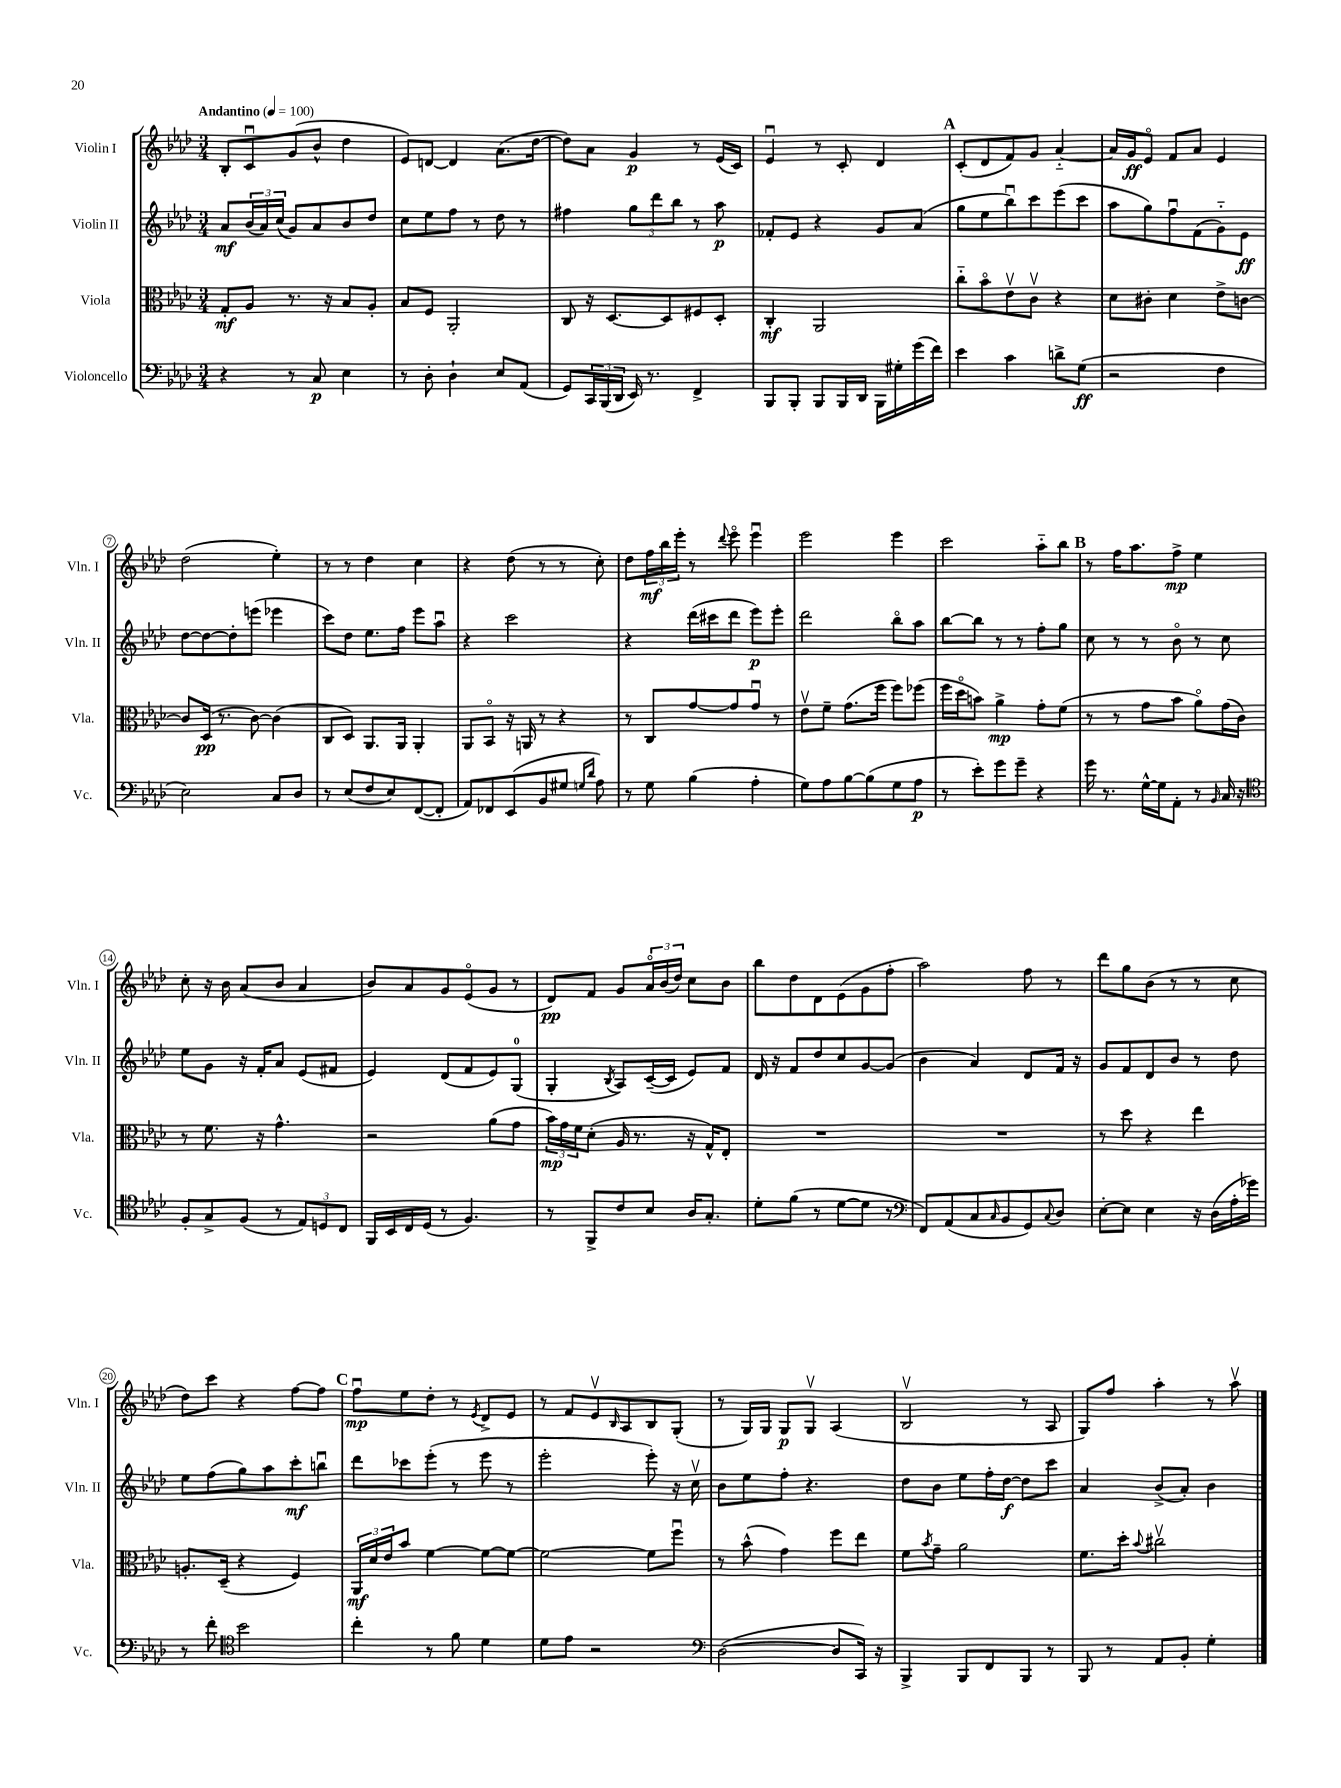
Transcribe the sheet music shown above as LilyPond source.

<<
\new StaffGroup <<
\new Staff = "s0" \with { instrumentName = "Violin I" shortInstrumentName = "Vln. I" } {
    \clef treble \key aes \major \numericTimeSignature \time 3/4 \tempo "Andantino" 4 = 100
    bes8-. c'8\downbow g'8( bes'8-^ des''4 |
    ees'8) d'8~ d'4 aes'8.( des''16~ |
    des''8) aes'8 g'4\p r8 ees'16( c'16) |
    ees'4\downbow r8 c'8-. des'4 |
    \mark \markup { \bold "A" } c'8-.( des'8 f'8) g'8 aes'4~-_ |
    aes'16 g'16\ff ees'8\flageolet f'8 aes'8 ees'4 |
    des''2( ees''4-.) |
    r8 r8 des''4 c''4 |
    r4 des''8( r8 r8 c''8-.) |
    des''8 \tuplet 3/2 { f''16\mf bes''16 ees'''16-. } r8 \appoggiatura { des'''8 } ees'''8\flageolet ees'''4\downbow |
    ees'''2 ees'''4 |
    c'''2 aes''8-_ bes''8 |
    \mark \markup { \bold "B" } r8 f''16 aes''8. f''8->\mp ees''4 |
    c''8-. r16 bes'16 aes'8( bes'8 aes'4 |
    bes'8) aes'8 g'8 ees'8\flageolet( g'8 r8 |
    des'8\pp) f'8 g'8 \tuplet 3/2 { aes'16\flageolet bes'16( des''16) } c''8 bes'8 |
    bes''8 des''8 des'8 ees'8( g'8 f''8-. |
    aes''2) f''8 r8 |
    des'''8 g''8 bes'8( r8 r8 c''8 |
    des''8) c'''8 r4 f''8~ f''8 |
    \mark \markup { \bold "C" } f''8\downbow\mp ees''8 des''8-. r8 \acciaccatura { ees'8 } des'8-> ees'8 |
    r8 f'8 ees'8\upbow \grace { bes16 } aes8 bes8 g8-.( |
    r8 g16) g16 g8\p g8\upbow aes4( |
    bes2\upbow r8 aes8 |
    g8) f''8 aes''4-. r8 aes''8\upbow \bar "|." |
}
\new Staff = "s1" \with { instrumentName = "Violin II" shortInstrumentName = "Vln. II" } {
    \clef treble \key aes \major \numericTimeSignature \time 3/4
    aes'8\mf \tuplet 3/2 { bes'16( aes'16) c''16( } g'8) aes'8 bes'8 des''8 |
    c''8 ees''8 f''8 r8 des''8 r8 |
    fis''4 \tuplet 3/2 { g''8 des'''8 bes''8 } r8 aes''8\p |
    fes'8-. ees'8 r4 g'8 aes'8( |
    \mark \markup { \bold "A" } g''8 ees''8 bes''8\downbow) c'''8 ees'''8( c'''8 |
    aes''8 g''8) f''8\downbow f'8( g'8-_) ees'8\ff |
    des''8~ des''8~ des''8-. e'''8( ees'''4 |
    c'''8) des''8 ees''8. f''16 ees'''8 aes''8\downbow |
    r4 c'''2 |
    r4 des'''16( cis'''16 des'''8 ees'''8\p) ees'''8-. |
    des'''2 bes''8\flageolet aes''8 |
    bes''8~ bes''8 r8 r8 f''8-. g''8 |
    \mark \markup { \bold "B" } c''8 r8 r8 bes'8\flageolet r8 c''8 |
    ees''8 g'8 r16 f'16-. aes'8 ees'8( fis'8 |
    ees'4) des'8( f'8 ees'8) g8-0( |
    g4-. \acciaccatura { bes8 } aes8) c'16~--( c'16 ees'8) f'8 |
    des'16 r16 f'8 des''8 c''8 g'8~ g'8( |
    bes'4 aes'4) des'8 f'16 r16 |
    g'8 f'8 des'8 bes'8 r8 des''8 |
    ees''8 f''8( g''8) aes''8 c'''8-.\mf b''8\downbow |
    \mark \markup { \bold "C" } des'''8 ces'''8 ees'''8-.( r8 ees'''8 r8 |
    ees'''2-. ees'''8-.) r16 c''16\upbow |
    bes'8 ees''8 f''8-. r4. |
    des''8 bes'8 ees''8 f''16-. des''16~\f des''8 c'''8 |
    aes'4 bes'8->( aes'8-.) bes'4 \bar "|." |
}
\new Staff = "s2" \with { instrumentName = "Viola" shortInstrumentName = "Vla." } {
    \clef alto \key aes \major \numericTimeSignature \time 3/4
    g8-.\mf aes8 r8. r16 bes8 aes8-. |
    bes8 f8 aes,2-. |
    c8 r16 des8.~ des8 fis8 des8-. |
    c4-.\mf aes,2 |
    \mark \markup { \bold "A" } c''8-_ bes'8\flageolet ees'8\upbow c'8\upbow r4 |
    des'8 cis'8-. des'4 ees'8-> c'8~ |
    c'8 des16\pp( r8. c'8~) c'4( |
    c8 des8) aes,8. aes,16 aes,4-. |
    aes,8 bes,8\flageolet r16 a,16 r8 r4 |
    r8 c8 g'8~ g'8 g'8\downbow r8 |
    ees'8\upbow f'8-- g'8.( f''16 f''8) fes''8( |
    f''16 des''16\flageolet b'8) aes'4->\mp g'8-. f'8( |
    \mark \markup { \bold "B" } r8 r8 g'8 bes'8 aes'8\flageolet) g'16( c'16) |
    r8 f'8. r16 g'4.-^ |
    r2 aes'8( g'8 |
    \tuplet 3/2 { bes'16\mp) g'16 f'16 } des'8-.( aes16 r8. r16 g16-^) ees8-. |
    R2. |
    R2. |
    r8 des''8 r4 ees''4 |
    a8.-. des16--( r4 f4) |
    \mark \markup { \bold "C" } \tuplet 3/2 { aes,16\mf des'16 ees'16 } bes'8 f'4~ f'8~ f'8~ |
    f'2~ f'8 f''8\downbow |
    r8 bes'8-^( g'4) f''8 ees''8 |
    f'8 \acciaccatura { bes'8 } g'8-- aes'2 |
    f'8. des''16-. \appoggiatura { bes'8 } cis''2\upbow \bar "|." |
}
\new Staff = "s3" \with { instrumentName = "Violoncello" shortInstrumentName = "Vc." } {
    \clef bass \key aes \major \numericTimeSignature \time 3/4
    r4 r8 c8\p ees4 |
    r8 des8-. des4-! ees8 aes,8( |
    g,8) \tuplet 3/2 { c,16 bes,,16( des,16 } ees,16) r8. f,4-> |
    bes,,8 bes,,8-. bes,,8 bes,,16 des,16 bes,,16 gis16-. g'16( f'16) |
    \mark \markup { \bold "A" } ees'4 c'4 d'8-> g8\ff( |
    r2 f4 |
    ees2) c8 des8 |
    r8 ees8( f8 ees8) f,8~( f,8-. |
    aes,8) fes,8 ees,8( bes,8 gis8 \grace { g16 des'16 } aes8) |
    r8 g8 bes4( aes4-. |
    g8) aes8 bes8~ bes8( g8 aes8\p |
    r8 ees'8-.) g'8 g'8-- r4 |
    \mark \markup { \bold "B" } g'16 r8. g16~-^ g16 aes,8-. r8 \grace { bes,16 } c16 r16 |
    \clef tenor f8-. g8-> f8( r8 \tuplet 3/2 { ees8) d8 c8 } |
    f,16 bes,16 c16 des16( r8 f4.) |
    r8 f,8-> c'8 bes8 aes16 g8.-. |
    des'8-. f'8( r8 des'8~ des'8 r8 |
    \clef bass f,8) aes,8( c8 \grace { c16 } bes,8 g,8) \appoggiatura { c8 } des8 |
    ees8~-. ees8 ees4 r16 des16( aes16-. ges'16) |
    r8 f'8-. \clef tenor bes'2 |
    \mark \markup { \bold "C" } c''4-. r8 f'8 des'4 |
    des'8 ees'8 r2 |
    \clef bass des2~( des8 c,16) r16 |
    bes,,4-> bes,,8 f,8 bes,,8 r8 |
    bes,,8 r8 aes,8 bes,8-. g4-. \bar "|." |
}
>>
>>
\layout { \context { \Score \override BarNumber.stencil = #(make-stencil-circler 0.1 0.3 ly:text-interface::print) } }
